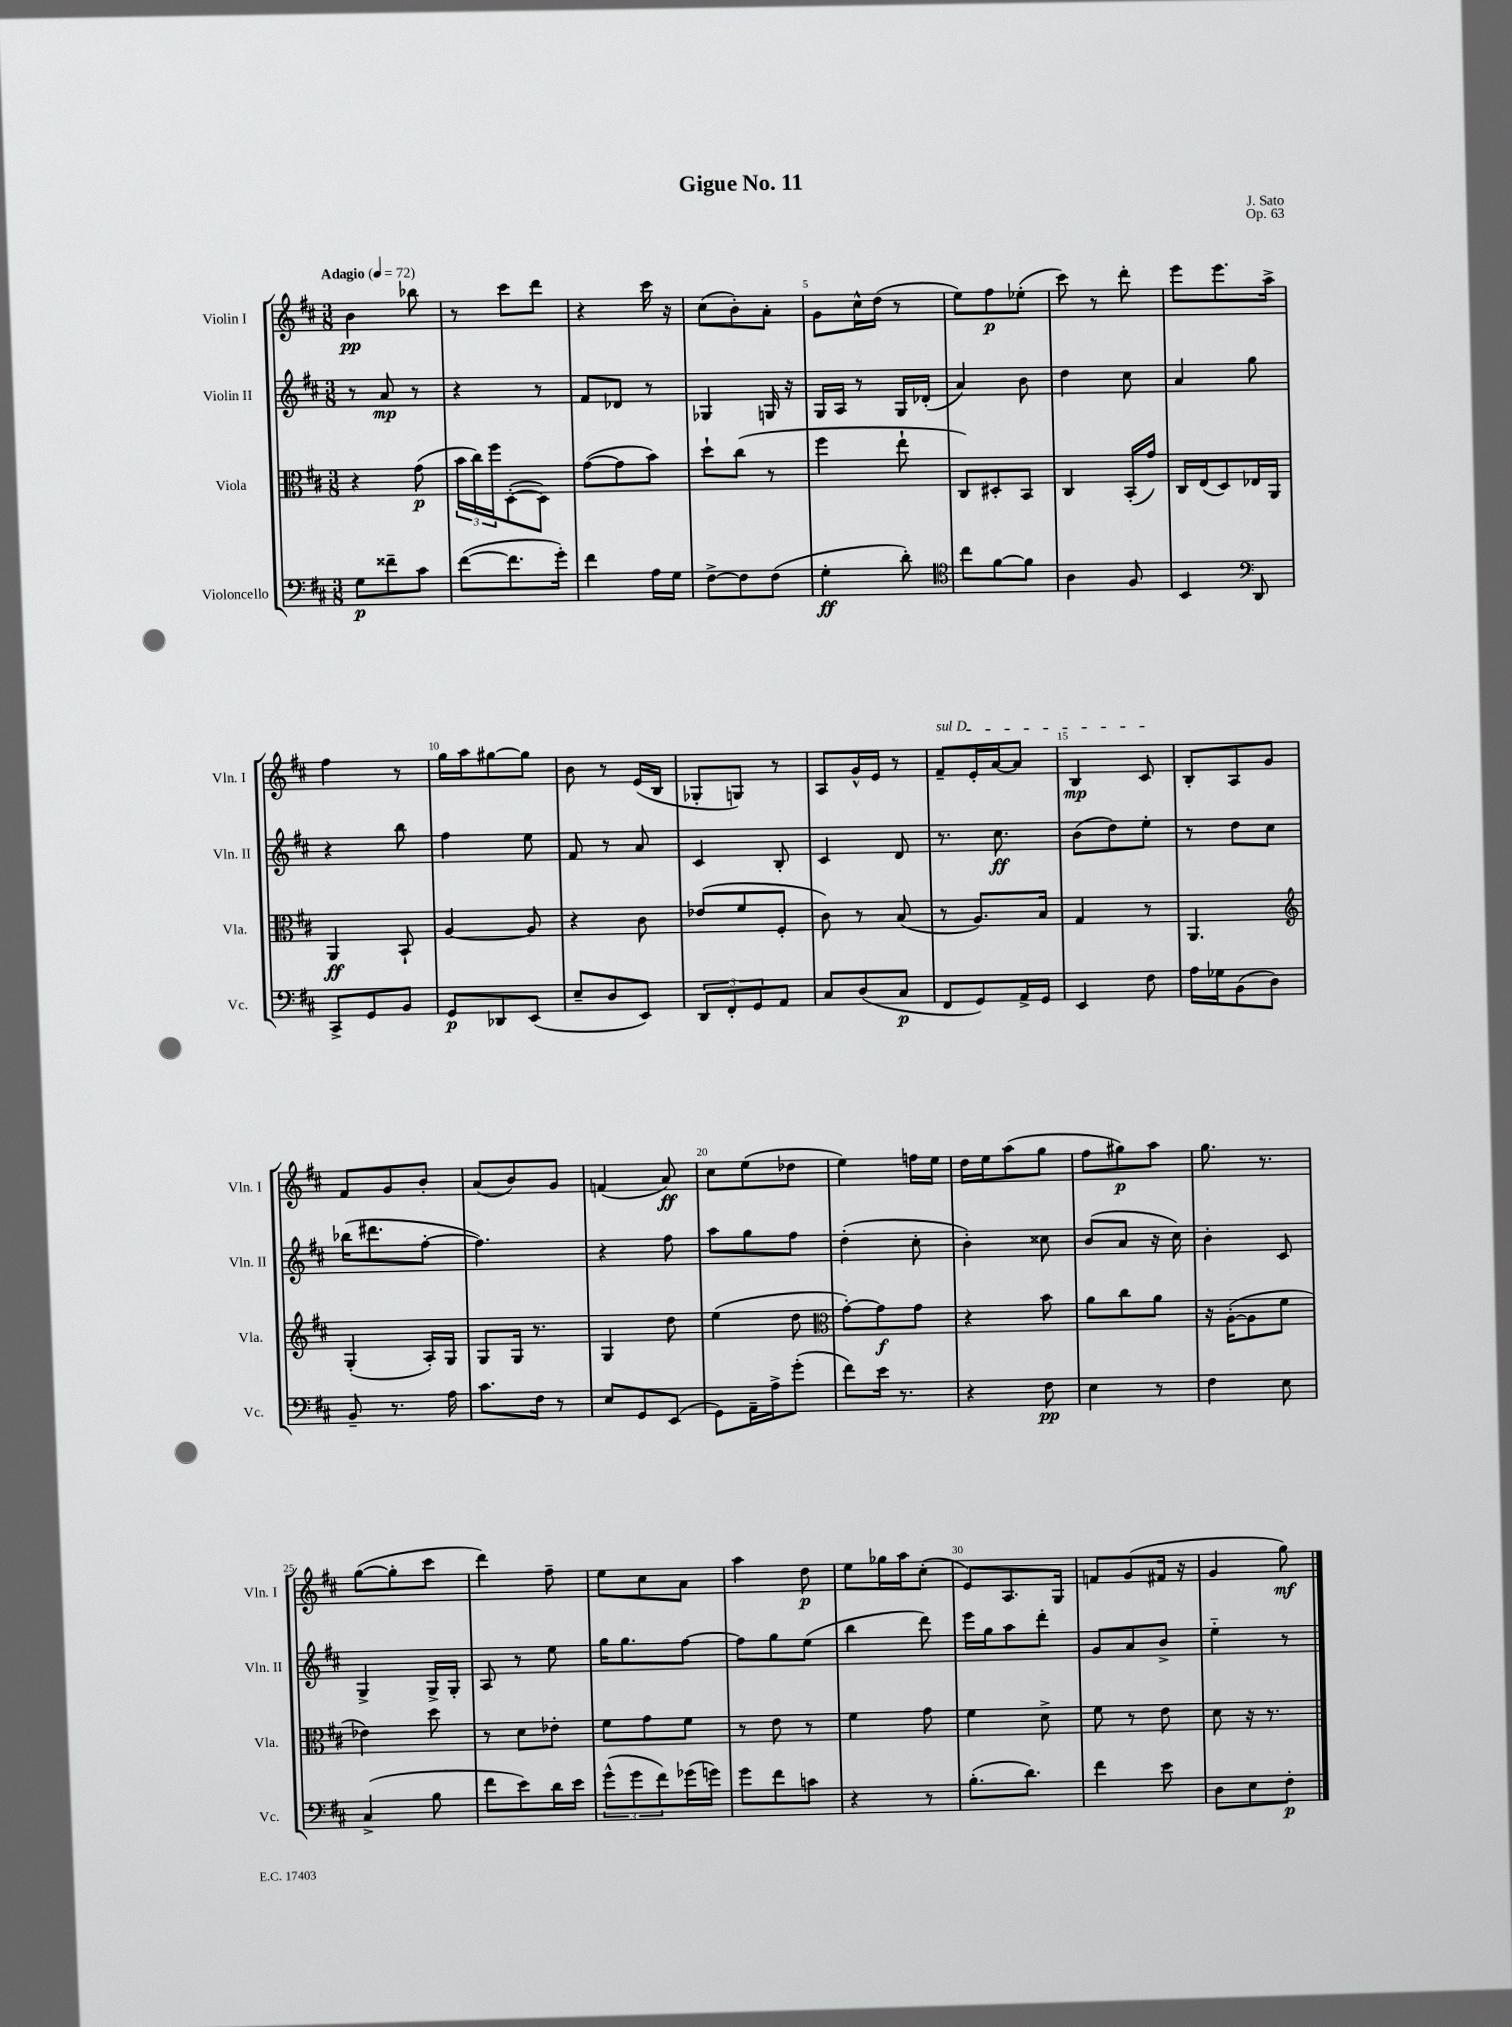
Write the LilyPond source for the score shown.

\header { title = "Gigue No. 11" composer = "J. Sato" opus = "Op. 63" }
<<
\new StaffGroup <<
\new Staff = "s0" \with { instrumentName = "Violin I" shortInstrumentName = "Vln. I" } {
    \clef treble \key d \major \numericTimeSignature \time 3/8 \tempo "Adagio" 4 = 72
    b'4\pp bes''8 |
    r8 cis'''8 d'''8 |
    r4 cis'''16 r16 |
    cis''8( b'8-.) a'8-. |
    g'8 cis''16-^ d''16( r8 |
    e''8) fis''8\p ees''8-.( |
    cis'''8) r8 d'''8-. |
    e'''8 e'''8. a''16-> |
    fis''4 r8 |
    g''16 a''16 gis''8~ gis''8 |
    b'8 r8 e'16( b16 |
    ges8-. g8) r8 |
    a8 g'16-^ e'16 r8 |
    \once \override TextSpanner.bound-details.left.text = \markup { \italic "sul D" } fis'8--\startTextSpan e'16-. a'16~ a'8 |
    b4\mp cis'8\stopTextSpan |
    b8-. a8 g'8 |
    fis'8 g'8 b'8-. |
    a'8( b'8) g'8 |
    f'4( a'8\ff) |
    cis''8 e''8( des''8 |
    e''4) f''16 e''16 |
    d''16 e''16 a''8( g''8 |
    fis''8 gis''8\p) a''8 |
    g''8. r8. |
    g''8~( g''8-. cis'''8 |
    d'''4) fis''8-- |
    e''8 cis''8 a'8 |
    a''4 d''8\p |
    e''8 ges''16 a''16 cis''8-.( |
    e'8) a8. g16 |
    f'8 g'8( fis'16 r16 |
    g'4 g''8\mf) \bar "|." |
}
\new Staff = "s1" \with { instrumentName = "Violin II" shortInstrumentName = "Vln. II" } {
    \clef treble \key d \major \numericTimeSignature \time 3/8
    r8 a'8\mp r8 |
    r4 r8 |
    fis'8 des'8 r8 |
    ges4 g16 r16 |
    g16 a16 r8 g16 des'16-.( |
    a'4) b'8 |
    d''4 cis''8 |
    a'4 g''8 |
    r4 b''8 |
    fis''4 e''8 |
    fis'8 r8 a'8 |
    cis'4 b8-. |
    cis'4 d'8 |
    r8. cis''8.\ff |
    b'8( d''8) e''8-. |
    r8 d''8 cis''8 |
    bes''16( dis'''8. fis''8~-. |
    fis''4.) |
    r4 fis''8 |
    a''8 g''8 fis''8 |
    d''4-.( cis''8-. |
    b'4-.) cisis''8 |
    b'8( a'8 r16 cis''16) |
    b'4-. cis'8 |
    g4-> g16-> g16-. |
    a8 r8 e''8 |
    g''16 g''8. fis''8~ |
    fis''8 g''8 e''8( |
    b''4 d'''8) |
    e'''16 g''16 a''8 d'''8-. |
    g'8 a'8 b'8-> |
    e''4-_ r8 \bar "|." |
}
\new Staff = "s2" \with { instrumentName = "Viola" shortInstrumentName = "Vla." } {
    \clef alto \key d \major \numericTimeSignature \time 3/8
    r4 g'8\p( |
    \tuplet 3/2 { b'16 cis''16) fis''16 } d8~-.( d8) |
    g'8~( g'8 b'8) |
    d''8-! cis''8( r8 |
    fis''4 e''8-! |
    cis8) dis8-. b,8 |
    cis4 b,16-.( g'16) |
    cis16 e16( d8) ees16 a,16 |
    a,4\ff b,8-! |
    a4~ a8 |
    r4 cis'8 |
    ees'8( fis'8 fis8-. |
    cis'8) r8 b8( |
    r8 a8.) b16 |
    g4 r8 |
    a,4. |
    \clef treble g4-.( a16-.) g16 |
    g8 g16 r8. |
    g4 d''8 |
    e''4( d''8 |
    \clef alto g'8~-.) g'8\f g'8 |
    r4 b'8 |
    a'8 cis''8 a'8 |
    r16 a16~-.( a8 fis'8 |
    ees'4) d''8 |
    r8 d'8 ees'8-. |
    fis'8 g'8 fis'8 |
    r8 e'8 r8 |
    fis'4 g'8 |
    fis'4 d'8-> |
    fis'8 r8 e'8 |
    d'8 r16 r8. \bar "|." |
}
\new Staff = "s3" \with { instrumentName = "Violoncello" shortInstrumentName = "Vc." } {
    \clef bass \key d \major \numericTimeSignature \time 3/8
    g8\p fisis'8-- cis'8 |
    fis'8~( fis'8. g'16-.) |
    fis'4 a16 g16 |
    fis8~-> fis8 fis8( |
    g4-.\ff d'8-.) |
    \clef tenor cis''8 fis'8~ fis'8 |
    a4 fis8 |
    b,4 \clef bass d,8 |
    cis,8-> g,8 b,8 |
    g,8\p des,8 e,8( |
    e8-- d8 e,8) |
    \tuplet 3/2 { d,8 fis,8-. g,8 } a,8 |
    cis8 d8( cis8\p |
    fis,8 g,8) a,16-> g,16 |
    e,4 fis8 |
    a16 ges16 b,8( d8) |
    b,8-- r8. a16 |
    cis'8. fis16 r8 |
    e8 g,8 e,8( |
    g,8) a,16-- a16-> g'8-.( |
    fis'8) e'16 r8. |
    r4 fis8\pp |
    e4 r8 |
    fis4 e8 |
    cis4->( b8 |
    fis'8 e'8) d'16 e'16 |
    \tuplet 3/2 { g'8-^( g'8 fis'8) } ges'16( g'16) |
    g'8 fis'8 c'8 |
    r4 r8 |
    b8.-.( d'8.) |
    fis'4 e'8 |
    d8 e8 fis8-.\p \bar "|." |
}
>>
>>
\layout { \context { \Score \override BarNumber.break-visibility = ##(#f #t #t) barNumberVisibility = #(every-nth-bar-number-visible 5) } }
